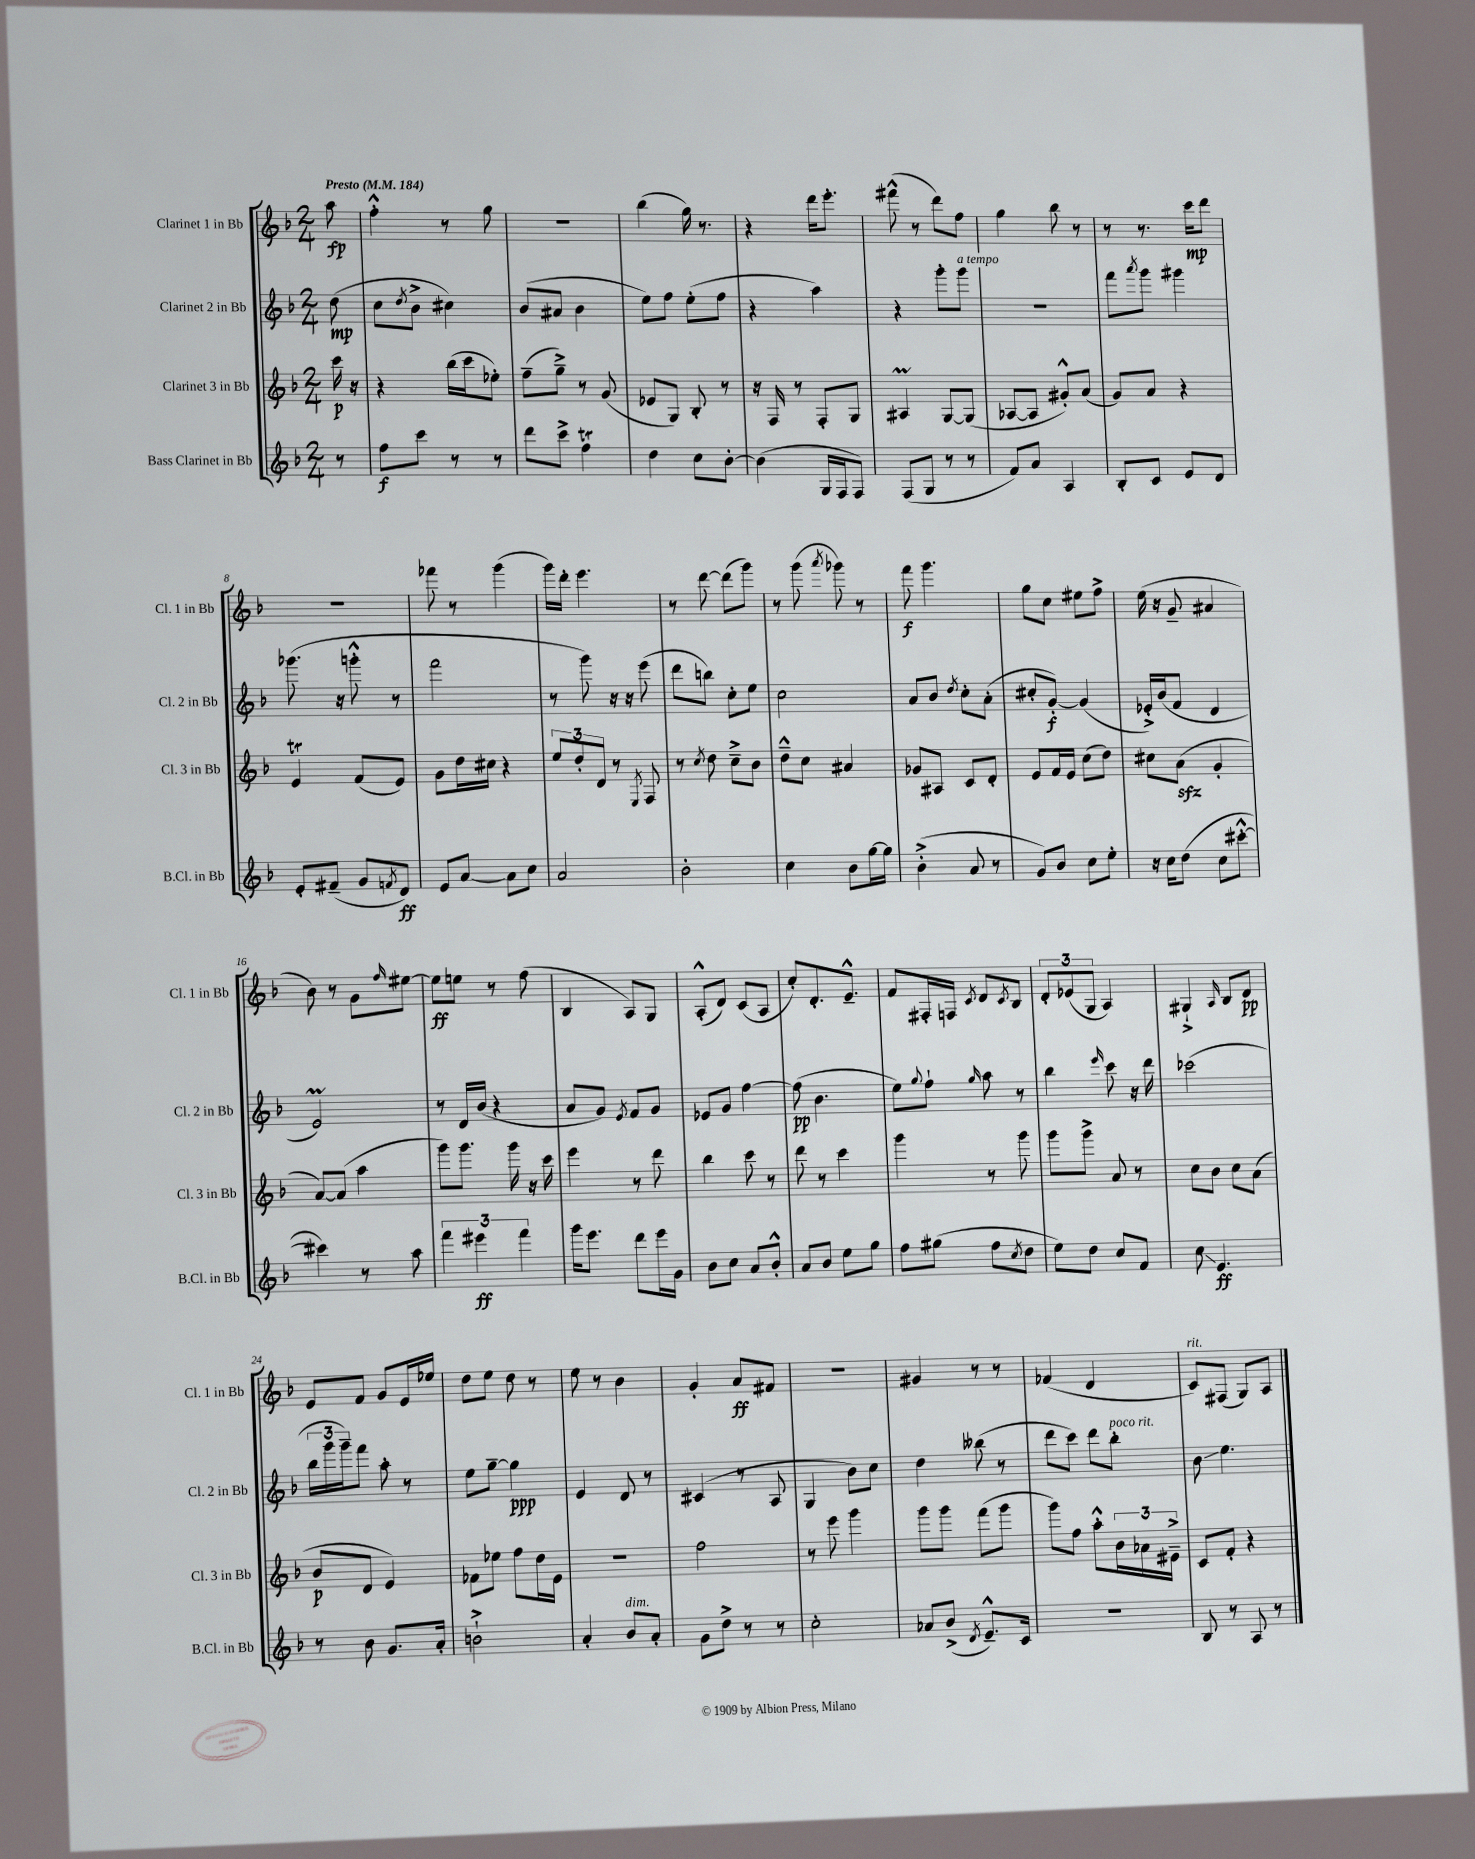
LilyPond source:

<<
\new StaffGroup <<
\new Staff = "s0" \with { instrumentName = "Clarinet 1 in Bb" shortInstrumentName = "Cl. 1 in Bb" } {
    \clef treble \key f \major \numericTimeSignature \time 2/4 \partial 8 \tempo "Presto" 4 = 184
    a''8\fp |
    f''4-.-^ r8 g''8 |
    r2 |
    bes''4( g''16) r8. |
    r4 d'''16 e'''8.-. |
    fis'''8-^( r8 d'''8) f''8 |
    g''4 bes''8 r8 |
    r8 r8. c'''16\mp d'''8 |
    r2 |
    fes'''8 r8 g'''4( |
    g'''16) d'''16-. e'''4. |
    r8 d'''8~ d'''8( g'''8) |
    r8 g'''8( \acciaccatura { a'''8 } ges'''8) r8 |
    f'''8\f g'''4. |
    g''8 c''8 eis''8 f''8-> |
    e''16( r16 g'8-- ais'4 |
    bes'8) r8 g'8 \grace { f''16 } eis''8~ |
    eis''8\ff e''8 r8 f''8( |
    bes4 a8) g8 |
    a8-.-^( d'8) c'8( a8 |
    c''8-.) d'8.-. e'8.---^ |
    f'8 fis16-. f16 \acciaccatura { c'8 } d'8 \acciaccatura { c'8 } bes8 |
    \tuplet 3/2 { d'8-. ees'8( g8 } a4) |
    gis4-!-> \grace { a16 } bes8 d'8\pp |
    e'8 f'8 g'8 e'16 ees''16 |
    d''8 e''8 d''8 r8 |
    e''8 r8 bes'4 |
    g'4-. a'8\ff fis'8 |
    R2 |
    gis'4 r8 r8 |
    fes'4( d'4 |
    c'8^\markup { \italic "rit." }) fis8( g8) a8 \bar "|." |
}
\new Staff = "s1" \with { instrumentName = "Clarinet 2 in Bb" shortInstrumentName = "Cl. 2 in Bb" } {
    \clef treble \key f \major \numericTimeSignature \time 2/4 \partial 8
    d''8\mp( |
    c''8 \acciaccatura { d''8 } bes'8-> cis''4) |
    bes'8( ais'8 bes'4 |
    e''8) f''8 e''8-.( f''8 |
    r4 a''4) |
    r4 g'''8-. g'''8^\markup { \italic "a tempo" } |
    r2 |
    f'''8 \acciaccatura { a'''8 } g'''8 gis'''4 |
    ges'''8.( r16 g'''8-.-^ r8 |
    f'''2 |
    r8 g'''8) r16 r16 e'''8( |
    d'''8 b''8) c''8-. e''8 |
    c''2 |
    a'8 bes'8 \acciaccatura { d''8 } c''8-. a'8-.( |
    cis''8-. g'8~-.\f) g'4( |
    ees'16-.->) bes'16( f'8 d'4 |
    e'2\prall) |
    r8 d'16 bes'16( r4 |
    a'8 g'8) \acciaccatura { e'8 } f'8 g'8 |
    ees'8 g'8 f''4~ |
    f''8\pp( bes'4. |
    e''8) \appoggiatura { g''8 } f''8-! \grace { g''16 } a''8 r8 |
    bes''4 \grace { e'''16 } c'''8 r16 d'''16 |
    ces'''2( |
    \tuplet 3/2 { bes''16 g'''16 g'''16--) } f'''8 a''8-. r8 |
    e''8 g''8~-- g''4\ppp |
    e'4 d'8 r8 |
    cis'4( r8 a8 |
    g4 bes'8) c''8 |
    d''4 beses''8( r8 |
    d'''8 c'''8) d'''8 bes''8-.^\markup { \italic "poco rit." } |
    bes'8\glissando e''4. \bar "|." |
}
\new Staff = "s2" \with { instrumentName = "Clarinet 3 in Bb" shortInstrumentName = "Cl. 3 in Bb" } {
    \clef treble \key f \major \numericTimeSignature \time 2/4 \partial 8
    c'''16\p r16 |
    r4 bes''16( c'''16 ees''8-.) |
    f''8--( g''8--->) r8 g'8( |
    ees'8 g8) bes8-. r8 |
    r16 f16 r8 f8-. g8 |
    ais4\prall g8~ g8( |
    aes8~ aes8 gis'8-.-^) a'8( |
    g'8) a'8 r4 |
    e'4\trill f'8( e'8) |
    g'8 d''16 cis''16 r4 |
    \tuplet 3/2 { e''8 d''8-. d'8 } r8 \acciaccatura { e8 } f8 |
    r8 \acciaccatura { c''8 } d''8 c''8---> bes'8 |
    d''8---^ c''8 ais'4 |
    ges'8 ais8 c'8 d'8-. |
    e'8 f'16 e'16 c''8( d''8) |
    cis''8 a'8\sfz( g'4-. |
    a'8~) a'8( a''4 |
    g'''8) g'''8. g'''16 r16 c'''16 |
    e'''4 r8 d'''8 |
    bes''4 c'''8 r8 |
    d'''8 r8 c'''4 |
    g'''4 r8 g'''8 |
    g'''8 g'''8-> a'8 r8 |
    c''8 bes'8 c''8 a'8( |
    bes'8\p d'8 e'4) |
    fes'8 ees''8 f''8 d''16 e'16 |
    R2 |
    f''2 |
    r8 e'''8 g'''4 |
    g'''8 g'''8 f'''8( g'''8 |
    g'''8) f''8 a''8-.-^ \tuplet 3/2 { bes'16 aes'16 eis'16---> } |
    c'8 f'8-. r4 \bar "|." |
}
\new Staff = "s3" \with { instrumentName = "Bass Clarinet in Bb" shortInstrumentName = "B.Cl. in Bb" } {
    \clef treble \key f \major \numericTimeSignature \time 2/4 \partial 8
    r8 |
    f''8\f c'''8 r8 r8 |
    d'''8 c'''8-> f''4\trill |
    d''4 c''8 bes'8~-. |
    bes'4( g16 f16 f8) |
    f8( g8 r8 r8 |
    f'8) a'8 a4 |
    bes8-. c'8 e'8 d'8 |
    e'8-. fis'8--( g'8 \acciaccatura { f'8 } d'8\ff) |
    e'8 a'8~ a'8 c''8 |
    a'2 |
    bes'2-. |
    c''4 bes'8 g''16~ g''16 |
    bes'4-.->( a'8 r8 |
    g'8) bes'8 c''8 e''8-. |
    r16 c''16 d''8( c''8 cis'''8~-.-^ |
    cis'''4) r8 a''8 |
    \tuplet 3/2 { f'''4 eis'''4\ff f'''4 } |
    g'''16 e'''8. d'''8 e'''16 g'16 |
    bes'8 c''8 a'8 bes'8-.-^ |
    a'8 bes'8 e''8 g''8 |
    f''8 gis''8( f''8 \acciaccatura { c''8 } d''8 |
    e''8) d''8 c''8 f'8 |
    c''8\glissando e'4.\ff |
    r8 bes'8 g'8. a'16-. |
    b'2-!-> |
    a'4-. bes'8^\markup { \italic "dim." } a'8-. |
    g'8 d''8-> r8 r8 |
    c''2-. |
    aes'8 bes'8->( \acciaccatura { d'8 } e'8.---^) c'16 |
    R2 |
    bes8 r8 a8 r8 \bar "|." |
}
>>
>>
